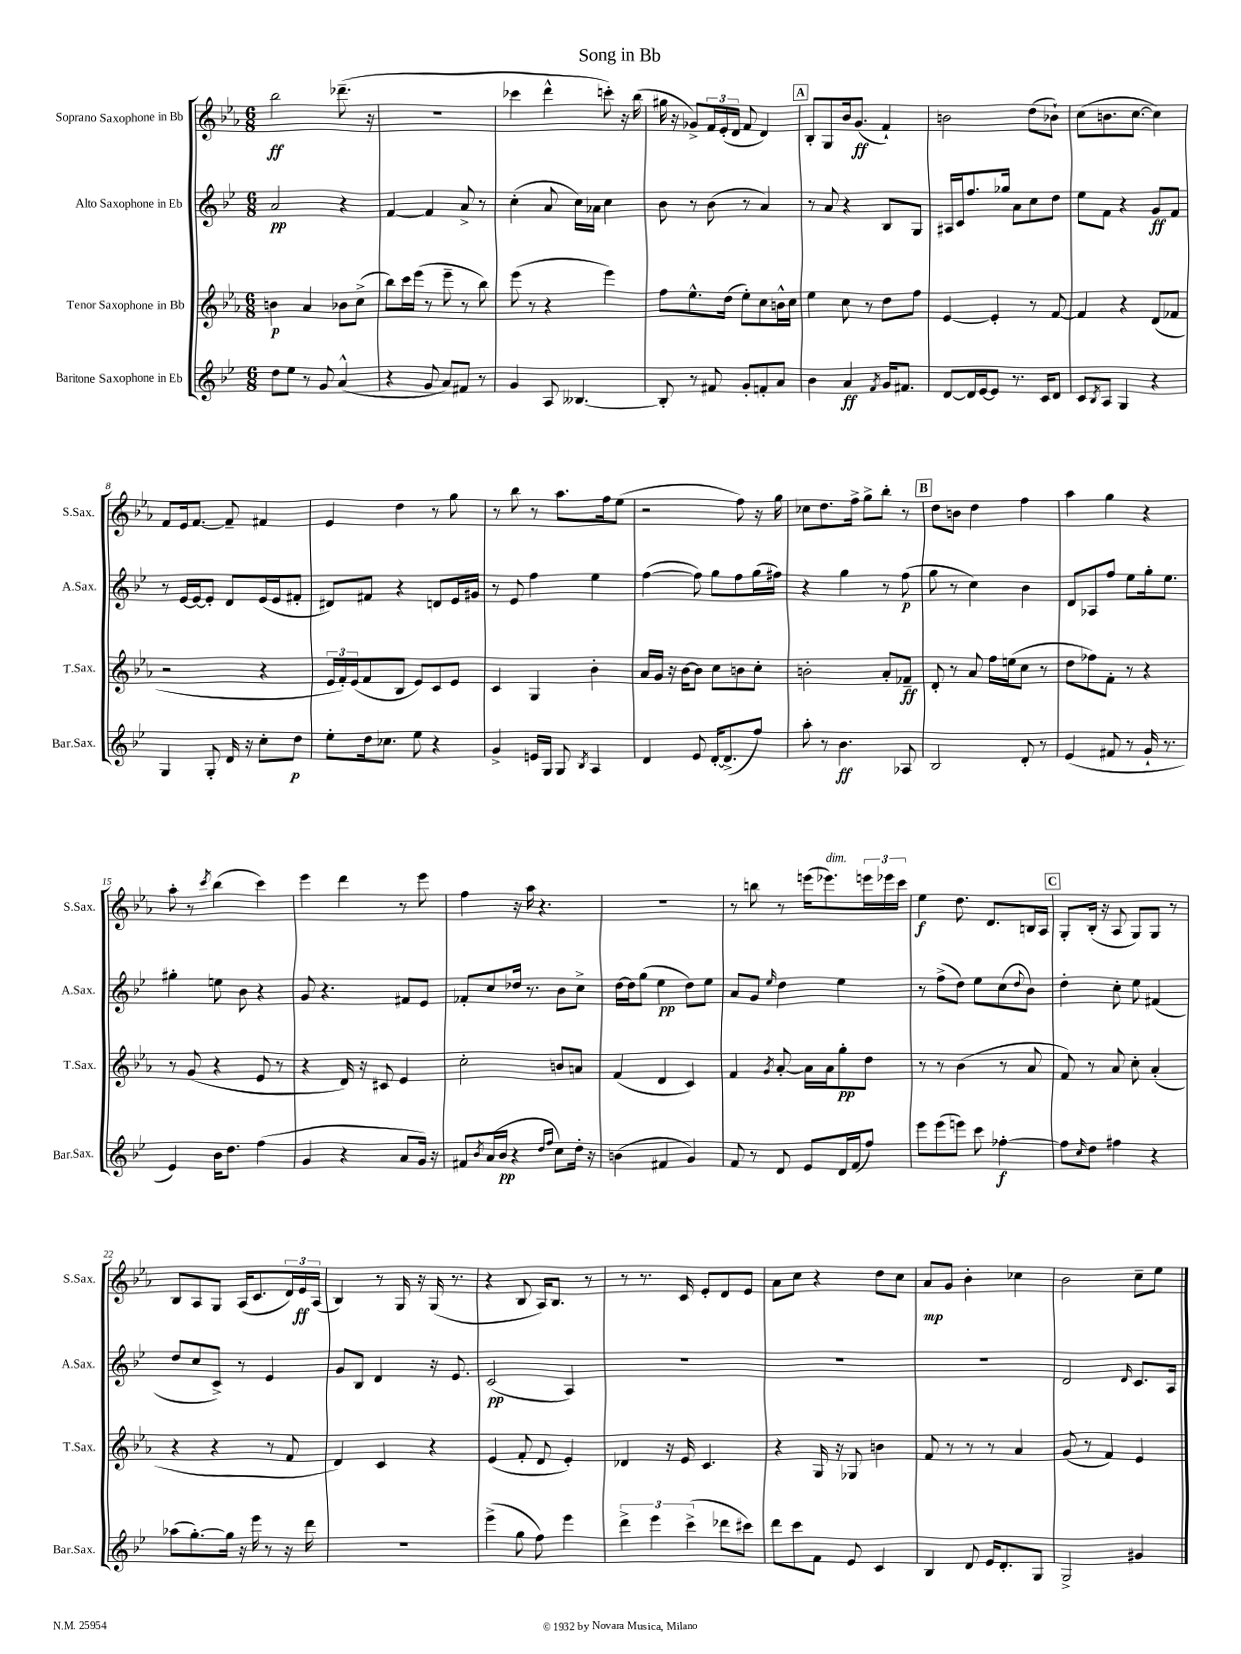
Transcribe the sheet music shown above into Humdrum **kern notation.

**kern	**dynam	**kern	**dynam	**kern	**dynam	**kern	**dynam
*part4	*part4	*part3	*part3	*part2	*part2	*part1	*part1
*staff4	*staff4	*staff3	*staff3	*staff2	*staff2	*staff1	*staff1
*I"Baritone Saxophone in Eb	*	*I"Tenor Saxophone in Bb	*	*I"Alto Saxophone in Eb	*	*I"Soprano Saxophone in Bb	*
*I'Bar.Sax.	*	*I'T.Sax.	*	*I'A.Sax.	*	*I'S.Sax.	*
*clefG2	*	*clefG2	*	*clefG2	*	*clefG2	*
*k[b-e-]	*	*k[b-e-a-]	*	*k[b-e-]	*	*k[b-e-a-]	*
*M6/8	*	*M6/8	*	*M6/8	*	*M6/8	*
=1	=1	=1	=1	=1	=1	=1	=1
8dd\L	.	4bn\	p	2a/	pp	2bb-\	ff
8ee-\J	.	.	.	.	.	.	.
8r	.	4a-/	.	.	.	.	.
8g/	.	.	.	.	.	.	.
(4a^^/	.	8b-X\L	.	4r	.	(8.ddd-X~\	.
.	.	(8cc^\J	.	.	.	.	.
.	.	.	.	.	.	16r	.
=2	=2	=2	=2	=2	=2	=2	=2
4r	.	8bb-\L)	.	[4f/	.	2.r	.
.	.	16ccc\L	.	.	.	.	.
.	.	(16eee-\JJ	.	.	.	.	.
8g/	.	8r	.	4f/]	.	.	.
8a/L)	.	8eee-~\	.	.	.	.	.
8f#X/J	.	8r	.	8a^/	.	.	.
8r	.	8bb-\)	.	8r	.	.	.
=3	=3	=3	=3	=3	=3	=3	=3
4g/	.	(8eee-\	.	(4cc'\	.	4ccc-X\	.
.	.	8r	.	.	.	.	.
8A/	.	4r	.	8a/	.	4ddd^^\	.
[4.B--X/	.	.	.	16cc\LL)	.	.	.
.	.	.	.	16a-X\JJ	.	.	.
.	.	4eee-\)	.	4cc\	.	8cccn'\)	.
.	.	.	.	.	.	16r	.
.	.	.	.	.	.	(16bb-\	.
=4	=4	=4	=4	=4	=4	=4	=4
8B--'/]	.	8ff\L	.	8b-\	.	16gg#X\	.
.	.	.	.	.	.	16r	.
8r	.	8.ee-^^\	.	8r	.	8g-X^/L)	.
8f#X/	.	.	.	(8b-\	.	24f/L	.
.	.	.	.	.	.	(24e-'/	.
.	.	(16dd\Jk	.	.	.	.	.
.	.	.	.	.	.	24d/JJ	.
8g'/L	.	8ee-'\L)	.	8r	.	8f/	.
8fn'/	.	8cc\	.	4a/)	.	4d/)	.
8a/J	.	16bn^^\L	.	.	.	.	.
.	.	16cc\JJ	.	.	.	.	.
!!LO:REH:place=s1:t=A
=5	=5	=5	=5	=5	=5	=5	=5
4b-\	.	4ee-\	.	8r	.	8B-'/L	.
.	.	.	.	8a/	.	8G/	.
4a/	ff	8cc\	.	4r	.	16b-/k	.
.	.	.	.	.	.	(8.g/J	ff
.	.	8r	.	.	.	.	.
8qf/	.	.	.	.	.	.	.
16g/KL	.	8dd\L	.	8B-/L	.	4f`/)	.
8.f#X/J	.	.	.	.	.	.	.
.	.	8ff\J	.	8G/J	.	.	.
=6	=6	=6	=6	=6	=6	=6	=6
[8d/L	.	[4e-/	.	16A#X/LL	.	2bn\	.
.	.	.	.	16c/J	.	.	.
16d/L]	.	.	.	8.ff/	.	.	.
[16e-/J	.	.	.	.	.	.	.
8e-/J]	.	4e-'/]	.	.	.	.	.
.	.	.	.	16gg-X/Jk	.	.	.
8.r	.	.	.	8a\L	.	.	.
.	.	8r	.	8cc\	.	(8dd\L	.
16c/KL	.	.	.	.	.	.	.
8d/J	.	[8f/	.	8dd\J	.	8b-X`\J)	.
=7	=7	=7	=7	=7	=7	=7	=7
8c/L	.	4f/]	.	8ee-\L	.	(8cc\L	.
8qB-/	.	.	.	.	.	.	.
8A/J	.	.	.	8f\J	.	8.bn\	.
4G/	.	4r	.	4r	.	.	.
.	.	.	.	.	.	[8.cc\J	.
4r	.	(8d/L	.	8g/L	ff	4cc\])	.
.	.	8f-X/J	.	8f/J	.	.	.
!!LO:LB:g=z
=8	=8	=8	=8	=8	=8	=8	=8
4G/	.	2r	.	8r	.	8f/L	.
.	.	.	.	[16e-/LL	.	16e-/k	.
.	.	.	.	16e-/J_	.	[8.f/J	.
8G'/	.	.	.	8e-'/J]	.	.	.
16d/	.	.	.	8d/L	.	8f~/]	.
16r	.	.	.	.	.	.	.
8cc'\L	.	4r	.	(16e-/L	.	4f#X/	.
.	.	.	.	16e-/J	.	.	.
8dd\J	p	.	.	8f#X'/J	.	.	.
=9	=9	=9	=9	=9	=9	=9	=9
8ee-'\L	.	24e-/LL	.	8d#X/L)	.	4e-/	.
.	.	24f'/)	.	.	.	.	.
.	.	(24e-/J	.	.	.	.	.
16dd\k	.	8f/	.	8f#X/J	.	.	.
8.cc-X\J	.	.	.	.	.	.	.
.	.	8B-/J	.	4r	.	4dd\	.
8ee-\	.	8e-/L)	.	.	.	.	.
4r	.	8c/	.	8dn/L	.	8r	.
.	.	8e-/J	.	16e-/L	.	8gg\	.
.	.	.	.	16g#X/JJ	.	.	.
=10	=10	=10	=10	=10	=10	=10	=10
4g^/	.	4c/	.	8r	.	8r	.
.	.	.	.	8e-/	.	8bb-\	.
16en/LL	.	4G/	.	4ff\	.	8r	.
16G/JJ	.	.	.	.	.	.	.
8G/	.	.	.	.	.	8.aa-\L	.
8qB-/	.	.	.	.	.	.	.
4A/	.	4b-'\	.	4ee-\	.	.	.
.	.	.	.	.	.	16ff\k	.
.	.	.	.	.	.	(8ee-\J	.
=11	=11	=11	=11	=11	=11	=11	=11
4d/	.	16a-/LL	.	([4ff\	.	2r	.
.	.	16g/JJ	.	.	.	.	.
.	.	16r	.	.	.	.	.
.	.	[16b-\KL	.	.	.	.	.
8e-/	.	8b-\J]	.	8ff\])	.	.	.
[16d'/KL	.	8cc\L	.	8gg\L	.	.	.
(8.d^/]	.	.	.	.	.	.	.
.	.	8bn\	.	8ff\	.	8ff\)	.
8ff/J)	.	8cc'\J	.	(16gg\L	.	16r	.
.	.	.	.	16ff#X\JJ)	.	16gg\	.
=12	=12	=12	=12	=12	=12	=12	=12
8aa'\	.	2bn'\	.	4r	.	8cc-X\L	.
8r	.	.	.	.	.	8.dd\	.
4.b-\	ff	.	.	4gg\	.	.	.
.	.	.	.	.	.	16ff^\Jk	.
.	.	.	.	.	.	8gg^\L	.
.	.	8a-'/L	.	8r	.	8bb-'\J	.
8A-X/	.	8f-X~/J	ff	(8ff\	p	8r	.
!!LO:REH:place=s1:t=B
=13	=13	=13	=13	=13	=13	=13	=13
2B-/	.	8d'/	.	8gg\	.	8dd\L	.
.	.	8r	.	8r	.	8bn\J	.
.	.	8a-/	.	4cc\)	.	4dd\	.
.	.	16ff\LL	.	.	.	.	.
.	.	(16een\J	.	.	.	.	.
8d'/	.	8cc\J	.	4b-\	.	4ff\	.
8r	.	8r	.	.	.	.	.
=14	=14	=14	=14	=14	=14	=14	=14
(4e-/	.	8dd\L	.	8d/L	.	4aa-\	.
.	.	8ff-X\)	.	8A-X/	.	.	.
8f#X/	.	8f'\J	.	8ff/J	.	4gg\	.
8r	.	8r	.	8ee-\L	.	.	.
16g`/	.	4r	.	16gg'\k	.	4r	.
8.r	.	.	.	8.ee-\J	.	.	.
!!LO:LB:g=z
=15	=15	=15	=15	=15	=15	=15	=15
4e-/)	.	8r	.	4gg#X'\	.	8aa-'\	.
.	.	(8g/	.	.	.	8r	.
.	.	.	.	.	.	8qccc/	.
16b-\KL	.	4r	.	8een\	.	(4bb-\	.
8.dd\J	.	.	.	.	.	.	.
.	.	.	.	8b-\	.	.	.
(4ff\	.	8e-/	.	4r	.	4ccc\)	.
.	.	8r	.	.	.	.	.
=16	=16	=16	=16	=16	=16	=16	=16
4g/	.	4r	.	8g/	.	4eee-\	.
.	.	.	.	4.r	.	.	.
4r	.	16d/)	.	.	.	4ddd\	.
.	.	16r	.	.	.	.	.
.	.	8c#X/	.	.	.	.	.
8a/L	.	4e-/	.	8f#X/L	.	8r	.
16g/Jk)	.	.	.	8e-/J	.	8eee-\	.
16r	.	.	.	.	.	.	.
=17	=17	=17	=17	=17	=17	=17	=17
8f#X/L	.	2cc'\	.	8f-X'/L	.	4ff\	.
8qb-/	.	.	.	.	.	.	.
(16a/L	.	.	.	8cc/	.	.	.
16b-/JJ	pp	.	.	.	.	.	.
4r	.	.	.	16dd-X/Jk	.	16r	.
.	.	.	.	8.r	.	16aa-\	.
.	.	.	.	.	.	4.r	.
16qqdd/LL	.	.	.	.	.	.	.
16qqff/JJ	.	.	.	.	.	.	.
8cc\L)	.	8bn/L	.	8b-\L	.	.	.
16dd'\Jk	.	8an/J	.	8cc^\J	.	.	.
16r	.	.	.	.	.	.	.
=18	=18	=18	=18	=18	=18	=18	=18
(4bn\	.	(4f/	.	[16dd\LL	.	2.r	.
.	.	.	.	16dd\J]	.	.	.
.	.	.	.	(8gg\J	.	.	.
4f#X/	.	4d/	.	4ee-\	pp	.	.
4g/)	.	4c/)	.	8dd\L)	.	.	.
.	.	.	.	8ee-\J	.	.	.
=19	=19	=19	=19	=19	=19	=19	=19
8f/	.	4f/	.	8a/L	.	8r	.
8r	.	.	.	8g/J	.	8bbn\	.
.	.	8qg/	.	16qqee-/	.	.	.
8d/	.	[8a-'/	.	4dd\	.	8r	.
8e-/L	.	16a-\LL]	.	.	.	(16eeen\KL	.
!	!	!	!	!	!	!LO:TX:a:i:t=dim.	!
.	.	16a-\J	.	.	.	8.eee-X\)	.
16d/L	.	8gg'\	pp	4ee-\	.	.	.
(16f/J	.	.	.	.	.	.	.
8ff/J)	.	8dd\J	.	.	.	24eeen\L	.
.	.	.	.	.	.	24eee-X\	.
.	.	.	.	.	.	24ccc\JJ	.
=20	=20	=20	=20	=20	=20	=20	=20
8eee-\L	.	8r	.	8r	.	4ee-\	f
(8eee-\	.	8r	.	(8ff^\L	.	.	.
8eeen\J)	.	(4b-\	.	8dd\J)	.	8.dd\	.
8ccc\	.	.	.	8ee-\L	.	.	.
.	.	.	.	.	.	8.d/L	.
[4ff-X'\	f	8r	.	(8cc\	.	.	.
.	.	.	.	8qqdd/	.	.	.
.	.	8a-/	.	8b-\J)	.	16Bn/L	.
.	.	.	.	.	.	16A-/JJ	.
!!LO:REH:place=s1:t=C
=21	=21	=21	=21	=21	=21	=21	=21
8ff-\L]	.	8f/)	.	4dd'\	.	8G'/L	.
16qqcc/	.	.	.	.	.	.	.
8dd\J	.	8r	.	.	.	(16B-'/Jk	.
.	.	.	.	.	.	16r	.
4ff#X\	.	8a-/	.	8cc'\	.	8A-/	.
.	.	8cc'\	.	8ee-\	.	8G/L)	.
4r	.	(4a-'/	.	(4f#X/	.	8G/J	.
.	.	.	.	.	.	8r	.
!!LO:LB:g=z
=22	=22	=22	=22	=22	=22	=22	=22
(8aa-X\L	.	4r	.	8dd/L	.	8B-/L	.
[8.gg'\)	.	.	.	8cc/	.	8A-/	.
.	.	4r	.	8c^/J)	.	8G/J	.
16gg\Jk]	.	.	.	.	.	.	.
16r	.	.	.	8r	.	(16A-/KL	.
16eee-\	.	.	.	.	.	8.c/	.
8r	.	8r	.	4e-/	.	.	.
16r	.	8f/	.	.	.	24d/L)	.
.	.	.	.	.	.	24e-/	ff
16ddd\	.	.	.	.	.	.	.
.	.	.	.	.	.	(24A-/JJ	.
=23	=23	=23	=23	=23	=23	=23	=23
2.r	.	4d/)	.	8g/L	.	4B-/)	.
.	.	.	.	8B-/J	.	.	.
.	.	4c/	.	4d/	.	8r	.
.	.	.	.	.	.	16G/	.
.	.	.	.	.	.	16r	.
.	.	4r	.	16r	.	(16G/	.
.	.	.	.	8.e-/	.	8.r	.
=24	=24	=24	=24	=24	=24	=24	=24
(4eee-^\	.	(4e-/	.	(2c/	pp	4r	.
8gg\	.	8f'/	.	.	.	8B-/	.
8ff\)	.	8d/	.	.	.	16A-/KL)	.
.	.	.	.	.	.	8.B-/J	.
4eee-\	.	4e-'/)	.	4A/)	.	.	.
.	.	.	.	.	.	8r	.
=25	=25	=25	=25	=25	=25	=25	=25
6ddd^\	.	4d-X/	.	2.r	.	8r	.
.	.	.	.	.	.	8.r	.
6eee-\	.	.	.	.	.	.	.
.	.	16r	.	.	.	.	.
.	.	16e-/	.	.	.	16c/	.
(6ccc^\	.	.	.	.	.	.	.
.	.	4.c/	.	.	.	8e-'/L	.
8ddd-X\L	.	.	.	.	.	8d/	.
8ccc#X\J)	.	.	.	.	.	8e-/J	.
=26	=26	=26	=26	=26	=26	=26	=26
8ddd\L	.	4r	.	2.r	.	8a-\L	.
8ccc\	.	.	.	.	.	8cc\J	.
8f\J	.	16G/	.	.	.	4r	.
.	.	16r	.	.	.	.	.
8e-/	.	8G-X/	.	.	.	.	.
4c/	.	4bn\	.	.	.	8dd\L	.
.	.	.	.	.	.	8cc\J	.
=27	=27	=27	=27	=27	=27	=27	=27
4B-/	.	8f/	.	2.r	.	8a-/L	mp
.	.	8r	.	.	.	8g/J	.
8d/	.	8r	.	.	.	4b-'\	.
16e-/KL	.	8r	.	.	.	.	.
8.d'/	.	.	.	.	.	.	.
.	.	4a-/	.	.	.	4cc-X\	.
8G/J	.	.	.	.	.	.	.
=28	=28	=28	=28	=28	=28	=28	=28
2G^/	.	(8g/	.	2d/	.	2b-\	.
.	.	8r	.	.	.	.	.
.	.	4f/)	.	.	.	.	.
.	.	.	.	16qqd/	.	.	.
4g#X/	.	4e-/	.	8.c/L	.	8cc~\L	.
.	.	.	.	.	.	8ee-\J	.
.	.	.	.	16A/Jk	.	.	.
==	==	==	==	==	==	==	==
*-	*-	*-	*-	*-	*-	*-	*-
